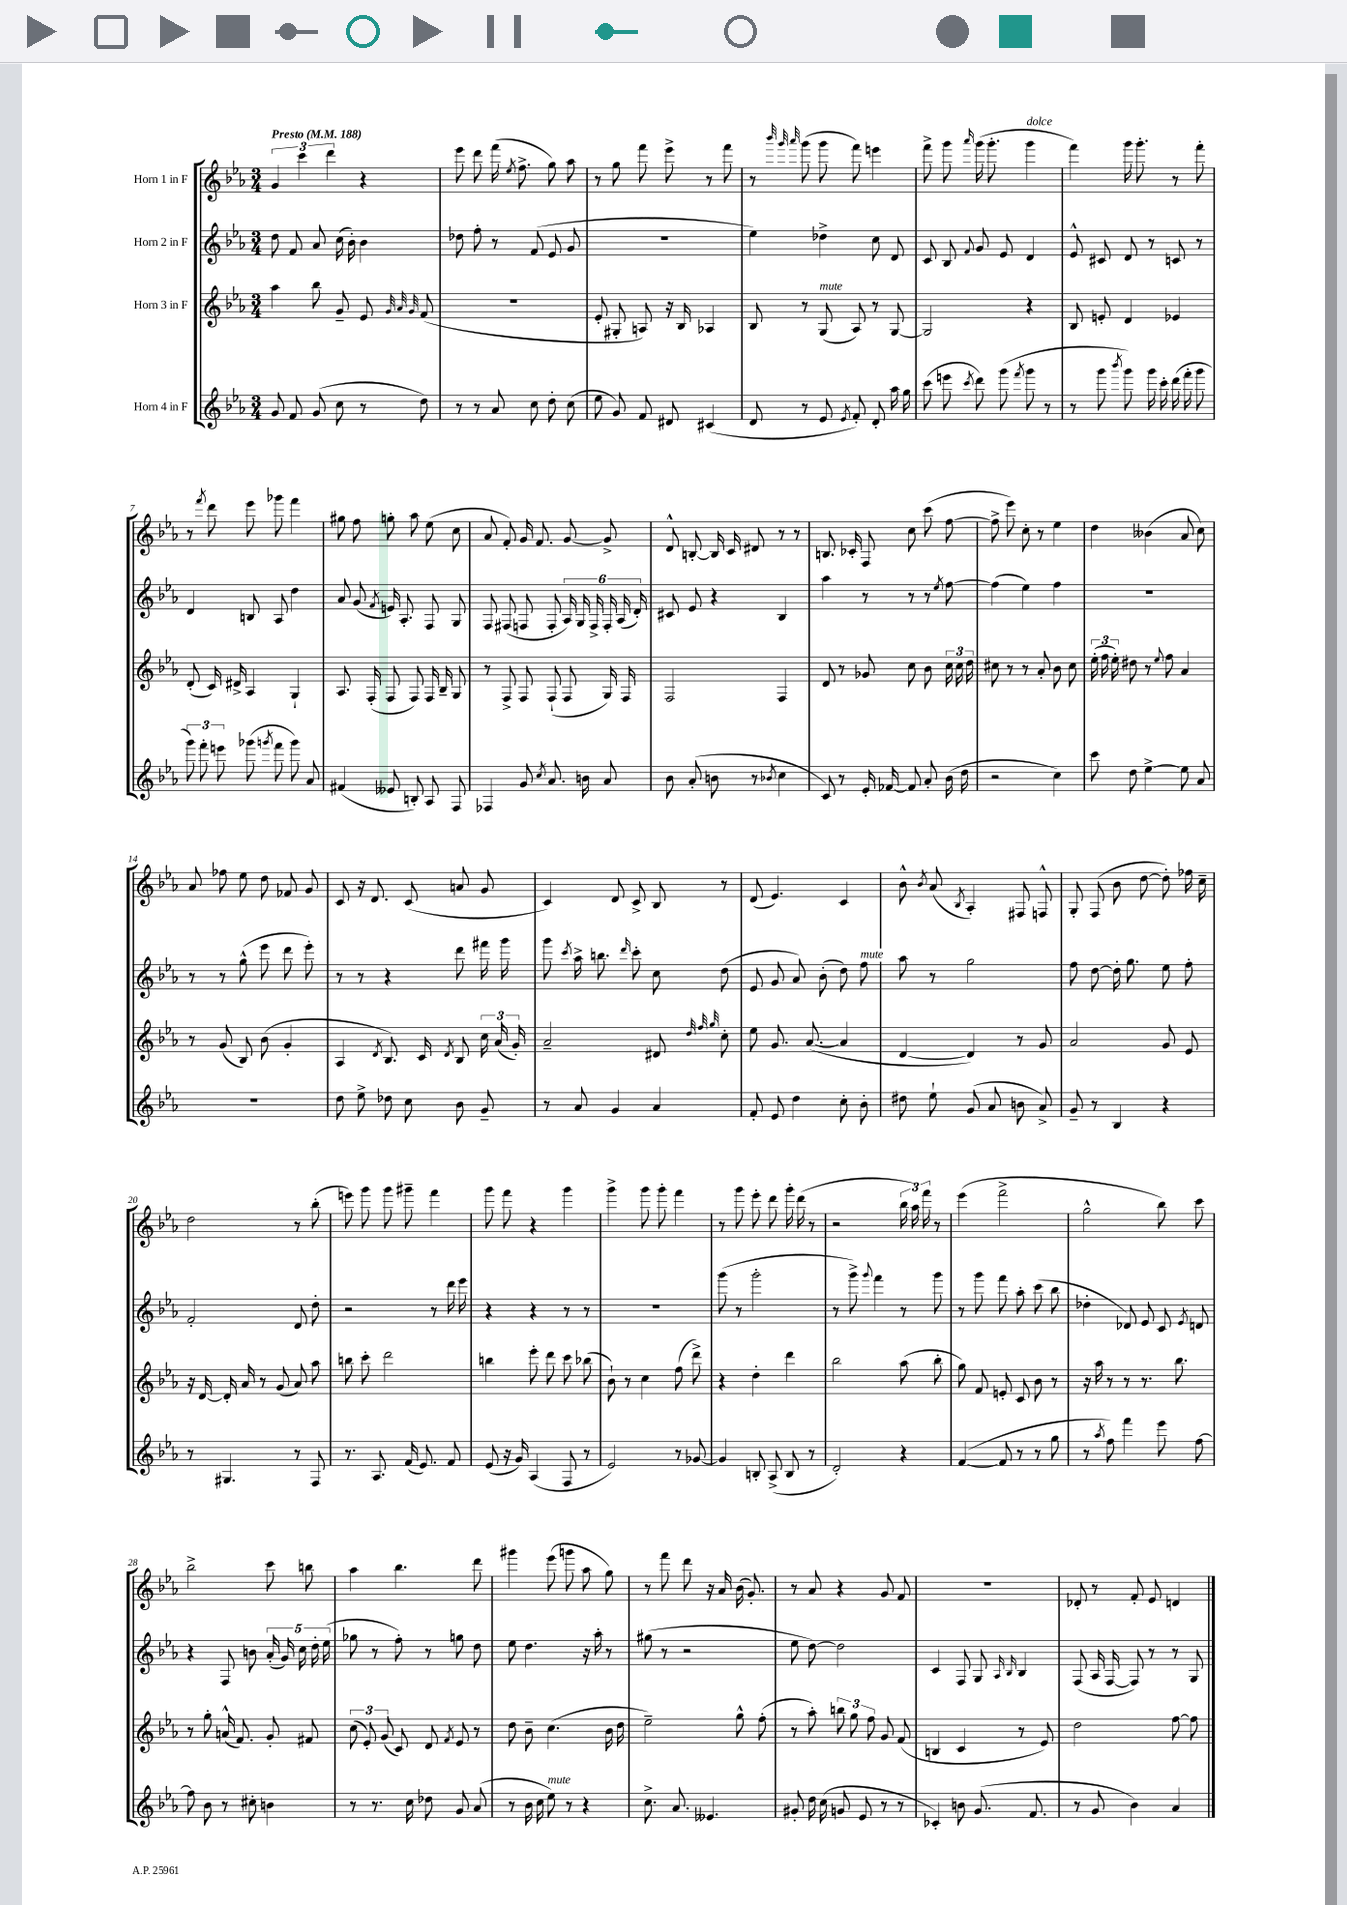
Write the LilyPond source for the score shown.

<<
\new StaffGroup <<
\new Staff = "s0" \with { instrumentName = "Horn 1 in F" } {
    \clef treble \key ees \major \numericTimeSignature \time 3/4 \tempo "Presto" 4 = 188
    \autoBeamOff \tuplet 3/2 { g'4 c'''4 d'''4 } r4 |
    ees'''8 d'''8 f'''16( \acciaccatura { ees''8 } f''8.-> g''8) aes''8 |
    r8 g''8 f'''8 ees'''8-> r8 f'''8 |
    r8 \grace { bes'''32 g'''32 aes'''32 } g'''8( g'''8 f'''8) e'''4 |
    f'''8-> g'''8 \grace { aes'''16 } g'''16( g'''8.-. g'''4^\markup { \italic "dolce" } |
    f'''4) g'''16 g'''8.-. r8 f'''8-. |
    r8 \acciaccatura { f'''8 } d'''8 ees'''8 ges'''8 f'''4 |
    gis''8 f''8 g''8-. aes''8 ees''8( c''8 |
    aes'8 f'8-.) g'16 f'8. g'8~ g'8-> |
    d'8-^ b8~-. b16 c'16 dis'8 r8 r8 |
    b8. ces'16-. f8 c''8 c'''8( f''8~ |
    f''8-> ees'''8) c''8-. r8 ees''4 |
    d''4 beses'4( aes'8 c''8) |
    aes'8 fes''8 ees''8 d''8 fes'8 g'8 |
    c'8 r16 d'8. c'8( a'8 g'8 |
    c'4) d'8 c'8-> bes8 r8 |
    d'8( ees'4.) c'4 |
    bes'8-^ \acciaccatura { bes'8 } aes'8( \acciaccatura { bes8 } aes4-.) fis8 f8-^ |
    g8-. f8( bes'8 d''8~ d''8-.) fes''16 c''16-- |
    d''2 r8 bes''8-.( |
    e'''8) g'''8 g'''8 gis'''8-- f'''4 |
    g'''8 f'''8 r4 g'''4 |
    g'''4-> g'''8 g'''8-. f'''4 |
    r8 g'''8 ees'''8-. d'''8 g'''16-. d'''16( r8 |
    r2 \tuplet 3/2 { bes''16 aes''16) f'''16 } r8 |
    ees'''4( f'''2-> |
    g''2-^ bes''8) c'''8 |
    bes''2-> c'''8 b''8 |
    aes''4 bes''4. d'''8 |
    gis'''4 ees'''8( g'''8 aes''8 g''8) |
    r8 f'''8 d'''8 r16 aes'16 bes'16( g'8.-.) |
    r8 aes'8 r4 g'8 f'8 |
    R2. |
    des'8-. r8 f'8-. ees'8 d'4 \bar "|." |
}
\new Staff = "s1" \with { instrumentName = "Horn 2 in F" } {
    \clef treble \key ees \major \numericTimeSignature \time 3/4
    \autoBeamOff d''8 f'8 aes'8 c''16( bes'16-.) bes'4 |
    des''8 f''8-. r8 f'8( ees'8 g'8 |
    R2. |
    ees''4) des''4-> c''8 d'8 |
    c'8 bes8 \appoggiatura { f'8 } g'8 ees'8 d'4 |
    ees'8-^ cis'8 d'8 r8 c'8 r8 |
    d'4 b8 aes8 d''4 |
    aes'8 g'8( \acciaccatura { f'8 } e'16) aes8.-. f8 g8 |
    f8 fis8( f8 f8-. \tuplet 6/4 { aes16) g16 f16-> f16-. aes16( d'16-.) } |
    cis'8 ees'8 r4 bes4 |
    aes''4 r8 r8 r8 \acciaccatura { ees''8 } f''8~ |
    f''4( ees''4) f''4 |
    R2. |
    r8 r8 g''8-^( ees'''8 d'''8 ees'''8-.) |
    r8 r8 r4 d'''8 fis'''16 g'''16 |
    g'''8 \acciaccatura { c'''8 } aes''16-> b''8. \grace { d'''16 } c'''8-. c''8 d''8( |
    ees'8 g'8 aes'8) bes'8-.( d''8) f''8^\markup { \italic "mute" } |
    aes''8 r8 g''2 |
    f''8 d''8~ d''16-. g''8. ees''8 f''8-. |
    f'2-. d'8 d''8-. |
    r2 r8 d'''16 ees'''16 |
    r4 r4 r8 r8 |
    R2. |
    g'''8( r8 g'''2-. |
    r8 g'''8->) \appoggiatura { g'''8 } f'''4 r8 g'''8 |
    r8 g'''8 f'''8 aes''8-. c'''8( bes''8 |
    des''4-. des'8) ees'8 c'8 \acciaccatura { ees'8 } d'8 |
    r4 f8 b'8 \tuplet 5/4 { aes'16-.( g'16) c''16 d''16-. ees''16( } |
    ges''8 r8 f''8-.) r8 g''8 d''8 |
    ees''8 d''4. r16 aes''16-. r8 |
    gis''8( r8 r2 |
    ees''8 d''8~) d''2 |
    c'4 f8 g8 \grace { aes16 bes16 } bes4 |
    f8( aes16 f16~ f8) r8 r8 g8 \bar "|." |
}
\new Staff = "s2" \with { instrumentName = "Horn 3 in F" } {
    \clef treble \key ees \major \numericTimeSignature \time 3/4
    \autoBeamOff aes''4 bes''8 g'8-- ees'8 \grace { g'32 aes'32 g'32 } f'8( |
    R2. |
    ees'8-. gis8-. a8) r16 bes16 aes4 |
    bes8 r8 g8^\markup { \italic "mute" }( aes8) r8 g8~ |
    g2 r4 |
    bes8 e'8-. d'4 ees'4 |
    d'8-.( c'16) dis'16-> aes4 g4-! |
    aes8. f16-.( f8 f8) f16 bes16-- g8 |
    r8 f8-> f8 f8-!( f8 g16) f16 |
    f2 f4 |
    d'8 r8 ges'8 c''8 bes'8 \tuplet 3/2 { c''16 c''16 d''16 } |
    cis''8 r8 r8 aes'8-. bes'8 cis''8 |
    \tuplet 3/2 { ees''16-.( f''16 ees''16-.) } dis''8 r8 \appoggiatura { ees''8 } f''8 aes'4 |
    r8 g'8( bes8) bes'8( g'4-. |
    aes4 \acciaccatura { d'8 } bes8.) c'16 \acciaccatura { d'8 } bes8 \tuplet 3/2 { c''16 aes'16( g'16-.) } |
    aes'2-- dis'8 \grace { d''32 f''32 g''32 } c''8-. |
    ees''8 g'8. aes'8.~( aes'4 |
    d'4~ d'4) r8 g'8 |
    aes'2 g'8 ees'8 |
    r16 d'16~ d'16-. aes'16 r8 g'8( aes'8) aes''8 |
    b''8 c'''8-. d'''2 |
    b''4 ees'''8-. d'''8 c'''8 bes''8( |
    bes'8-!) r8 c''4 f''8( d'''8->) |
    r4 d''4-. d'''4 |
    bes''2 aes''8( bes''8-. |
    g''8) f'8 e'8-. c'8 bes'8 r8 |
    r16 aes''16 r8 r8 r8. bes''8. |
    r8 g''8-. a'16-^( f'8.) g'8-. fis'8 |
    \tuplet 3/2 { c''8( ees'8-.) g'8( } c'8) d'8 \acciaccatura { f'8 } ees'8 r8 |
    d''8 bes'8-- c''4.( bes'16 d''16 |
    ees''2--) g''8-^ f''8-.( |
    r8 aes''8-.) \tuplet 3/2 { b''8 g''8 f''8 } g'8 f'8( |
    b4 c'4 r8 ees'8) |
    d''2 f''8~ f''8 \bar "|." |
}
\new Staff = "s3" \with { instrumentName = "Horn 4 in F" } {
    \clef treble \key ees \major \numericTimeSignature \time 3/4
    \autoBeamOff g'8 f'8 g'8( c''8 r8 d''8) |
    r8 r8 aes'8 c''8 d''8-. c''8( |
    ees''8 g'8) f'8 dis'8 cis'4( |
    d'8 r8 ees'8 \acciaccatura { ees'8 } f'8-.) d'8-. aes''16 g''16 |
    c'''8( e'''8 \acciaccatura { c'''8 } d'''8) g'''8( \acciaccatura { f'''8 } g'''8 r8 |
    r8 g'''8 \acciaccatura { bes'''8 } g'''8) g'''16 c'''16-. d'''16( f'''16-. g'''8 |
    \tuplet 3/2 { g'''8) f'''8-. e'''8 } ges'''8( \acciaccatura { g'''8 } f'''8 g'''8) aes'8 |
    fis'4( eeses'8 b8-.) aes8 f8 |
    fes4 g'8 \acciaccatura { c''8 } aes'8. b'16 aes'8 |
    bes'8 aes'8-.( b'8 r8 \acciaccatura { bes'8 } c''4 |
    c'8) r8 ees'16-. fes'16~ fes'8 aes'8-. bes'16( d''16 |
    r2 c''4) |
    c'''8 d''8 ees''4~-> ees''8 aes'8 |
    R2. |
    d''8 ees''8-> des''8 c''8 bes'8 g'8-- |
    r8 aes'8 g'4 aes'4 |
    f'8-. ees'8 d''4 c''8-. bes'8-. |
    dis''8 ees''8-! g'8( aes'8 b'8 aes'8->) |
    g'8-- r8 bes4 r4 |
    r8 gis4. r8 f8 |
    r8. aes8. f'16( ees'8.) f'8 |
    ees'8( r16 g'16) aes4( f8 r8 |
    ees'2) r8 ges'8~ |
    ges'4 b8-. aes8->( b8 r8 |
    d'2-.) r4 |
    f'4~( f'8 r8 r8 g''8 |
    r8 \acciaccatura { aes''8 } f''8) f'''4 ees'''8 f''8~ |
    f''8 bes'8 r8 cis''8-. b'4 |
    r8 r8. c''16 des''8 g'8 aes'8( |
    r8 bes'16 c''16 ees''8^\markup { \italic "mute" }) r8 r4 |
    c''8.-> aes'8. eeses'4. |
    gis'8-. d''16 c''16( g'8 ees'8 r8 r8 |
    ces'4-.) b'8 g'8.( f'8. |
    r8 g'8 bes'4) aes'4 \bar "|." |
}
>>
>>
